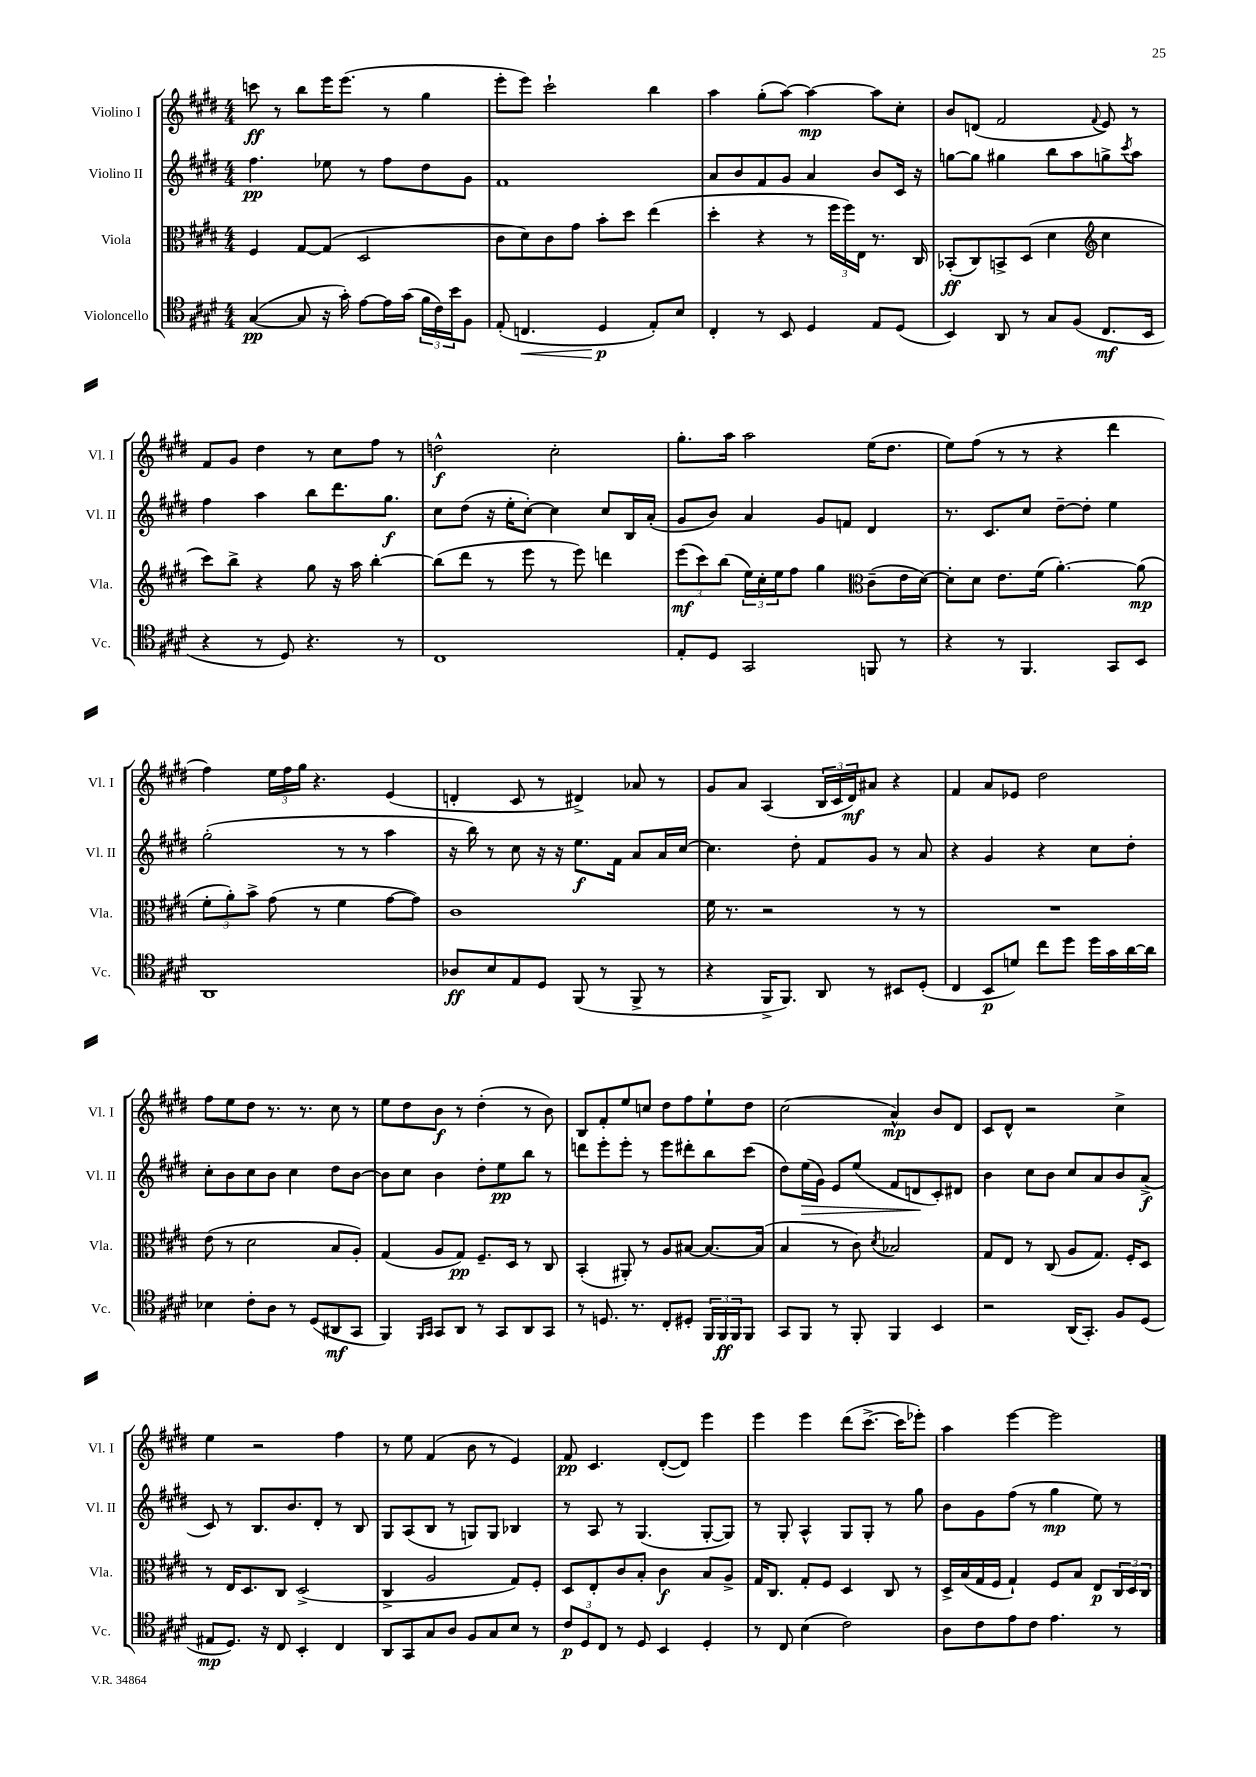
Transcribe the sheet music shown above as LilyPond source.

<<
\new StaffGroup <<
\new Staff = "s0" \with { instrumentName = "Violino I" shortInstrumentName = "Vl. I" } {
    \clef treble \key e \major \numericTimeSignature \time 4/4
    c'''8\ff r8 b''8 e'''16 e'''8.( r8 gis''4 |
    e'''8-. e'''8) cis'''2-! b''4 |
    a''4 gis''8-.( a''8~) a''4~\mp a''8 cis''8-. |
    b'8 d'8( fis'2 \appoggiatura { fis'8 } e'8) r8 |
    fis'8 gis'8 dis''4 r8 cis''8 fis''8 r8 |
    d''2-^\f cis''2-. |
    gis''8.-. a''16 a''2 e''16( dis''8. |
    e''8) fis''8( r8 r8 r4 dis'''4 |
    fis''4) \tuplet 3/2 { e''16 fis''16 gis''16 } r4. e'4( |
    d'4-. cis'8 r8 dis'4->) aes'8 r8 |
    gis'8 a'8 a4( \tuplet 3/2 { b16 cis'16 dis'16\mf) } ais'8 r4 |
    fis'4 a'8 ees'8 dis''2 |
    fis''8 e''8 dis''8 r8. r8. cis''8 r8 |
    e''8 dis''8 b'8\f r8 dis''4-.( r8 b'8) |
    b8 fis'8-. e''8 c''8 dis''8 fis''8 e''8-! dis''8 |
    cis''2( a'4-^\mp) b'8 dis'8 |
    cis'8 dis'8-^ r2 cis''4-> |
    e''4 r2 fis''4 |
    r8 e''8 fis'4( b'8 r8 e'4) |
    fis'8\pp cis'4. dis'8~-.( dis'8) e'''4 |
    e'''4 e'''4 dis'''8( cis'''8.~-> cis'''16 ees'''8-.) |
    a''4 e'''4~ e'''2 \bar "|." |
}
\new Staff = "s1" \with { instrumentName = "Violino II" shortInstrumentName = "Vl. II" } {
    \clef treble \key e \major \numericTimeSignature \time 4/4
    fis''4.\pp ees''8 r8 fis''8 dis''8 gis'8 |
    fis'1 |
    a'8 b'8 fis'8 gis'8 a'4 b'8 cis'16 r16 |
    g''8~ g''8 gis''4 b''8 a''8 g''8-> \acciaccatura { cis'''8 } a''8 |
    fis''4 a''4 b''8 dis'''8. gis''8.\f |
    cis''8 dis''8( r16 e''16-. cis''8~-.) cis''4 cis''8 b16 a'16-.( |
    gis'8 b'8) a'4 gis'8 f'8 dis'4 |
    r8. cis'8. cis''8 dis''8~-- dis''8-. e''4 |
    gis''2-.( r8 r8 a''4 |
    r16 b''16) r8 cis''8 r16 r16 e''8.\f fis'16 a'8 a'16 cis''16~ |
    cis''4. dis''8-. fis'8 gis'8 r8 a'8 |
    r4 gis'4 r4 cis''8 dis''8-. |
    cis''8-. b'8 cis''8 b'8 cis''4 dis''8 b'8~ |
    b'8 cis''8 b'4 dis''8-. e''8\pp b''8 r8 |
    d'''8 e'''8-. e'''8-. r8 e'''8 dis'''8-. b''8 cis'''8( |
    dis''8) e''16\>( gis'16) e'8 e''8( fis'8 d'8\! cis'8-.) dis'8 |
    b'4 cis''8 b'8 cis''8 a'8 b'8 a'8->\f( |
    cis'8) r8 b8. b'8. dis'8-. r8 b8 |
    gis8 a8( b8 r8 g8) g8 bes4 |
    r8 a8 r8 gis4.( gis8~-. gis8) |
    r8 gis8-. a4-^ gis8 gis8-. r8 gis''8 |
    b'8 gis'8 fis''8( r8 gis''4\mp e''8) r8 \bar "|." |
}
\new Staff = "s2" \with { instrumentName = "Viola" shortInstrumentName = "Vla." } {
    \clef alto \key e \major \numericTimeSignature \time 4/4
    fis4 gis8~ gis8( dis2 |
    cis'8 dis'8) cis'8 gis'8 b'8-. dis''8 e''4( |
    dis''4-. r4 r8 \tuplet 3/2 { fis''16 fis''16) e16 } r8. cis16 |
    bes,8-.\ff( cis8) b,8-> dis8( dis'4 \clef treble cis''4 |
    cis'''8) b''8-> r4 gis''8 r16 a''16 b''4~-. |
    b''8( dis'''8 r8 e'''8 r8 e'''8) d'''4 |
    \tuplet 3/2 { e'''8\mf( cis'''8) b''8( } \tuplet 3/2 { e''16) cis''16-. e''16 } fis''8 gis''4 \clef alto cis'8--( e'16 dis'16~) |
    dis'8-. dis'8 e'8. fis'16( a'4.~-.) a'8\mp( |
    \tuplet 3/2 { fis'8-. a'8-.) b'8-> } gis'8( r8 fis'4 gis'8~ gis'8) |
    cis'1 |
    fis'16 r8. r2 r8 r8 |
    R1 |
    e'8( r8 dis'2 b8 a8-.) |
    gis4( a8 gis8\pp) fis8.-- dis16 r8 cis8 |
    b,4-.( ais,8-.) r8 a8 bis8~ bis8.~ bis16( |
    b4 r8 cis'8) \acciaccatura { dis'8 } bes2 |
    gis8 e8 r8 cis8( a8 gis8.) fis16-. dis8 |
    r8 e16 dis8. cis8 dis2->( |
    cis4-> a2 gis8) fis8-. |
    dis8 e8-. cis'8 b8-. cis'4\f b8 a8-> |
    gis16 cis8. gis8-. fis8 dis4 cis8 r8 |
    dis16-> b16( gis16 fis16 gis4-!) fis8 b8 e8\p \tuplet 3/2 { cis16 dis16 cis16 } \bar "|." |
}
\new Staff = "s3" \with { instrumentName = "Violoncello" shortInstrumentName = "Vc." } {
    \clef tenor \key e \major \numericTimeSignature \time 4/4
    gis4~\pp( gis8 r16 gis'16-.) e'8~ e'16 gis'16( \tuplet 3/2 { fis'16 cis'16) b'16 } fis8 |
    e8-.( c4.\< dis4\p\! e8-.) b8 |
    cis4-. r8 b,8 dis4 e8 dis8( |
    b,4) a,8 r8 gis8 fis8( cis8.\mf b,16 |
    r4 r8 dis8) r4. r8 |
    cis1 |
    e8-. dis8 gis,2 f,8 r8 |
    r4 r8 fis,4. gis,8 b,8 |
    a,1 |
    aes8\ff b8 e8 dis8 fis,8( r8 fis,8-> r8 |
    r4 fis,16-> fis,8.) a,8 r8 bis,8 dis8-.( |
    cis4 b,8\p d'8) cis''8 dis''8 dis''16 gis'16 a'16~ a'16 |
    bes4 cis'8-. a8 r8 dis8( ais,8\mf gis,8 |
    fis,4) \grace { fis,16 gis,16 } gis,8 a,8 r8 gis,8 a,8 gis,8 |
    r8 d8. r8. cis8-. dis8-. \tuplet 3/2 { fis,16 fis,16\ff fis,16 } fis,8 |
    gis,8 fis,8 r8 fis,8-. fis,4 b,4 |
    r2 a,16( gis,8.-.) fis8 dis8( |
    eis8\mp dis8.) r16 cis8 b,4-. cis4 |
    a,8 gis,8 gis8 a8 fis8 gis8 b8 r8 |
    \tuplet 3/2 { cis'8\p dis8 cis8 } r8 dis8 b,4 dis4-. |
    r8 cis8 b4( cis'2) |
    a8 cis'8 e'8 cis'8 e'4. r8 \bar "|." |
}
>>
>>
\layout { \context { \Score \remove "Bar_number_engraver" } }
